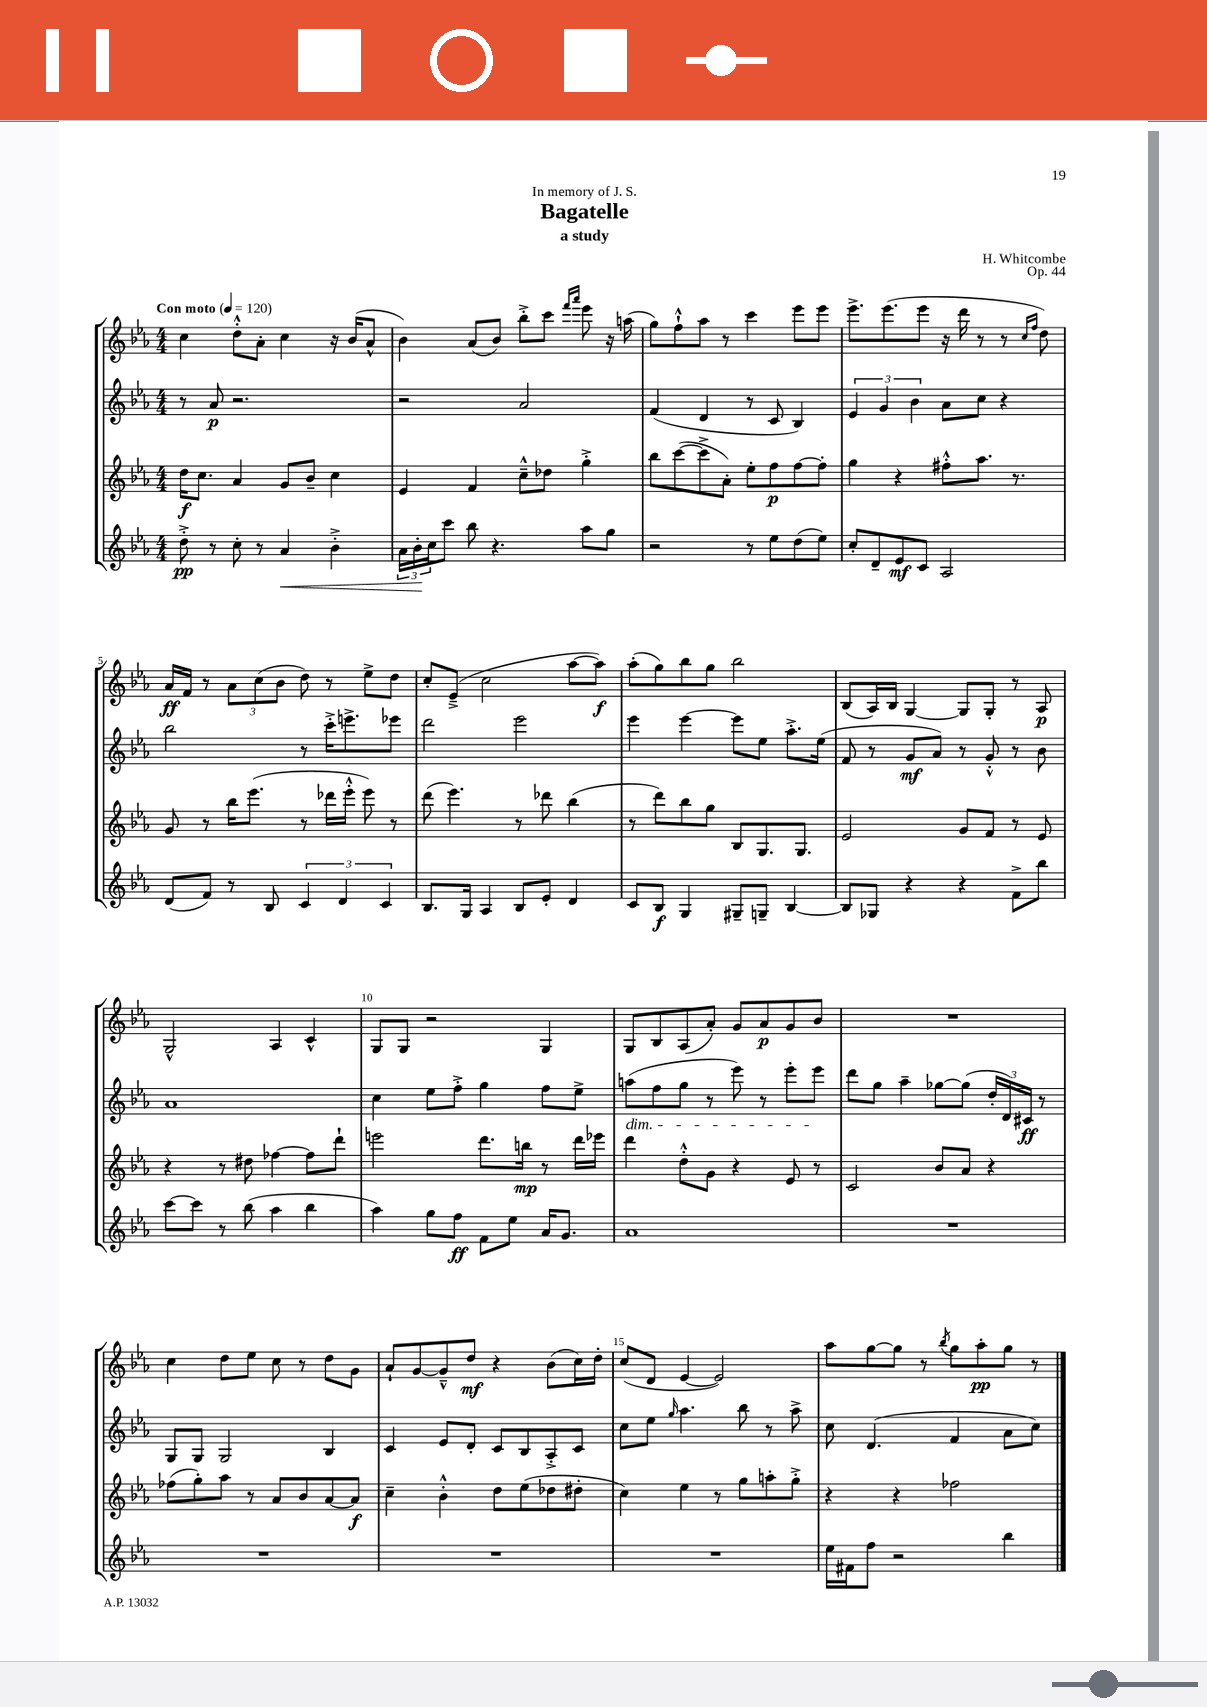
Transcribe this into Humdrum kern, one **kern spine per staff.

**kern	**kern	**kern	**kern
*staff4	*staff3	*staff2	*staff1
*clefG2	*clefG2	*clefG2	*clefG2
*k[b-e-a-]	*k[b-e-a-]	*k[b-e-a-]	*k[b-e-a-]
*M4/4	*M4/4	*M4/4	*M4/4
*MM120	*MM120	*MM120	*MM120
8dd'^	16dd	8r	4cc
.	8.cc	.	.
8r	.	8a-	.
8cc'	4a-	2.r	8dd'^^
8r	.	.	8a-'
4a-	8g	.	4cc
.	8b-~	.	.
4b-'^	4cc	.	16r
.	.	.	(16b-
.	.	.	8a-^^
=	=	=	=
24a-	4e-	2r	4b-)
24b-'	.	.	.
24cc	.	.	.
8ccc	.	.	.
8bb-	4f	.	(8a-
4.r	.	.	8b-)
.	8cc~^^	2a-	8bb-'^
.	8dd-	.	8ccc
.	.	.	16qqfff
.	.	.	16qqaaa-
8aa-	4gg'^	.	8eee-
8gg	.	.	16r
.	.	.	(16aa
=	=	=	=
2r	8bb-	(4f	8gg)
.	([8ccc	.	8ff`^^
.	8ccc^]	4d	8aa-
.	8a-')	.	8r
8r	8ee-'	8r	4ccc
8ee-	8ff	8c	.
(8dd	[8ff	4B-)	8eee-
8ee-)	8ff']	.	8eee-
=	=	=	=
8cc'	4gg	6e-	8.eee-^
8d~	.	.	.
.	.	6g	.
.	.	.	(8.eee-
8e-	4r	.	.
.	.	6b-	.
8c	.	.	8eee-
2A-	8ff#'^^	8a-	16r
.	.	.	16ddd
.	8.aa-	8cc	8r
.	.	4r	8r
.	8.r	.	.
.	.	.	16qqcc
.	.	.	16qqff
.	.	.	8dd)
=	=	=	=
(8d	8g	2bb-	16a-
.	.	.	16f
8f)	8r	.	8r
8r	16bb-	.	12a-
.	(8.eee-	.	.
.	.	.	(12cc
8B-	.	.	.
.	.	.	12b-
6c	8r	8r	8dd)
.	16ddd-	16ccc'^	8r
6d	.	.	.
.	16eee-'^^	8.eee^	.
.	8eee-)	.	8ee-^
6c	.	.	.
.	8r	8eee-	8dd
=	=	=	=
8.B-	(8ddd	2ddd	8cc'
.	4.eee-)	.	(8e-~^
16G	.	.	.
4A-	.	.	2cc
8B-	8r	2eee-	.
8e-'	8ddd-	.	.
4d	(4bb-	.	[8aa-
.	.	.	8aa-])
=	=	=	=
8c	8r	4eee-	(8aa-'
8B-	8ddd)	.	8gg)
4G	8bb-	[4eee-	8bb-
.	8gg	.	8gg
8G#~	8B-	8eee-]	2bb-
8G~	8.G	8ee-	.
[4B-	.	8.aa-'^	.
.	8.G	.	.
.	.	(16ee-	.
=	=	=	=
8B-]	2e-	8f	(8B-
8G-	.	8r	16A-)
.	.	.	16B-
4r	.	8g	[4G
.	.	8a-)	.
4r	8g	8r	8G]
.	8f	8g'^^	8G'
8f^	8r	8r	8r
8bb-	8e-	8b-	8A-
=	=	=	=
[8ccc	4r	1a-	2G^^
8ccc]	.	.	.
8r	8r	.	.
(8bb-	8dd#	.	.
4aa-	[4ff-	.	4A-
4bb-	8ff-]	.	4c^^
.	8ddd`	.	.
=	=	=	=
4aa-)	2eee	4cc	8G
.	.	.	8G
8gg	.	8ee-	2r
8ff	.	8ff'^	.
8f	8.ddd	4gg	.
8ee-	.	.	.
.	16bb	.	.
16a-	8r	8ff	4G
8.g	.	.	.
.	16ddd	8ee-^	.
.	16eee-	.	.
=	=	=	=
1a-	4ddd	(8aa	8G
.	.	8ff	8B-
.	8dd'^^	8gg	(8A-
.	8g	8r	8a-')
.	4r	8eee-)	8g
.	.	8r	8a-
.	8e-	8eee-'	8g
.	8r	8eee-	8b-
=	=	=	=
1r	2c	8ddd	1r
.	.	8gg	.
.	.	4aa-~	.
.	8b-	[8gg-	.
.	8a-	(8gg-]	.
.	4r	24dd'	.
.	.	24d)	.
.	.	24c#	.
.	.	8r	.
=	=	=	=
1r	(8ff-	8G	4cc
.	8gg')	8G	.
.	8aa-	2G	8dd
.	8r	.	8ee-
.	8a-	.	8cc
.	8b-	.	8r
.	[8a-	4B-	8dd
.	8a-]	.	8g
=	=	=	=
1r	4cc~	4c	8a-`
.	.	.	[8g
.	4b-'^^	8e-	8g~^^]
.	.	8d'	8dd
.	8dd	8c	4r
.	(8ee-	8B-	.
.	8dd-	8A-'^	(8b-
.	8dd#'	8c	16cc)
.	.	.	16dd'
=	=	=	=
1r	4cc)	8cc	(8cc
.	.	8ee-	8d
.	.	16qqgg	.
.	4ee-	4.aa-	[4e-
.	8r	.	2e-])
.	8gg	8bb-	.
.	8aa'	8r	.
.	8gg'^	8aa-^	.
=	=	=	=
16ee-	4r	8cc	8aa-
16f#	.	.	.
8ff	.	(4.d	[8gg
2r	4r	.	8gg]
.	.	.	8r
.	.	.	8qbb-
.	2ff-	4f	8gg
.	.	.	8aa-'
4bb-	.	8a-	8gg
.	.	8cc)	8r
==	==	==	==
*-	*-	*-	*-
